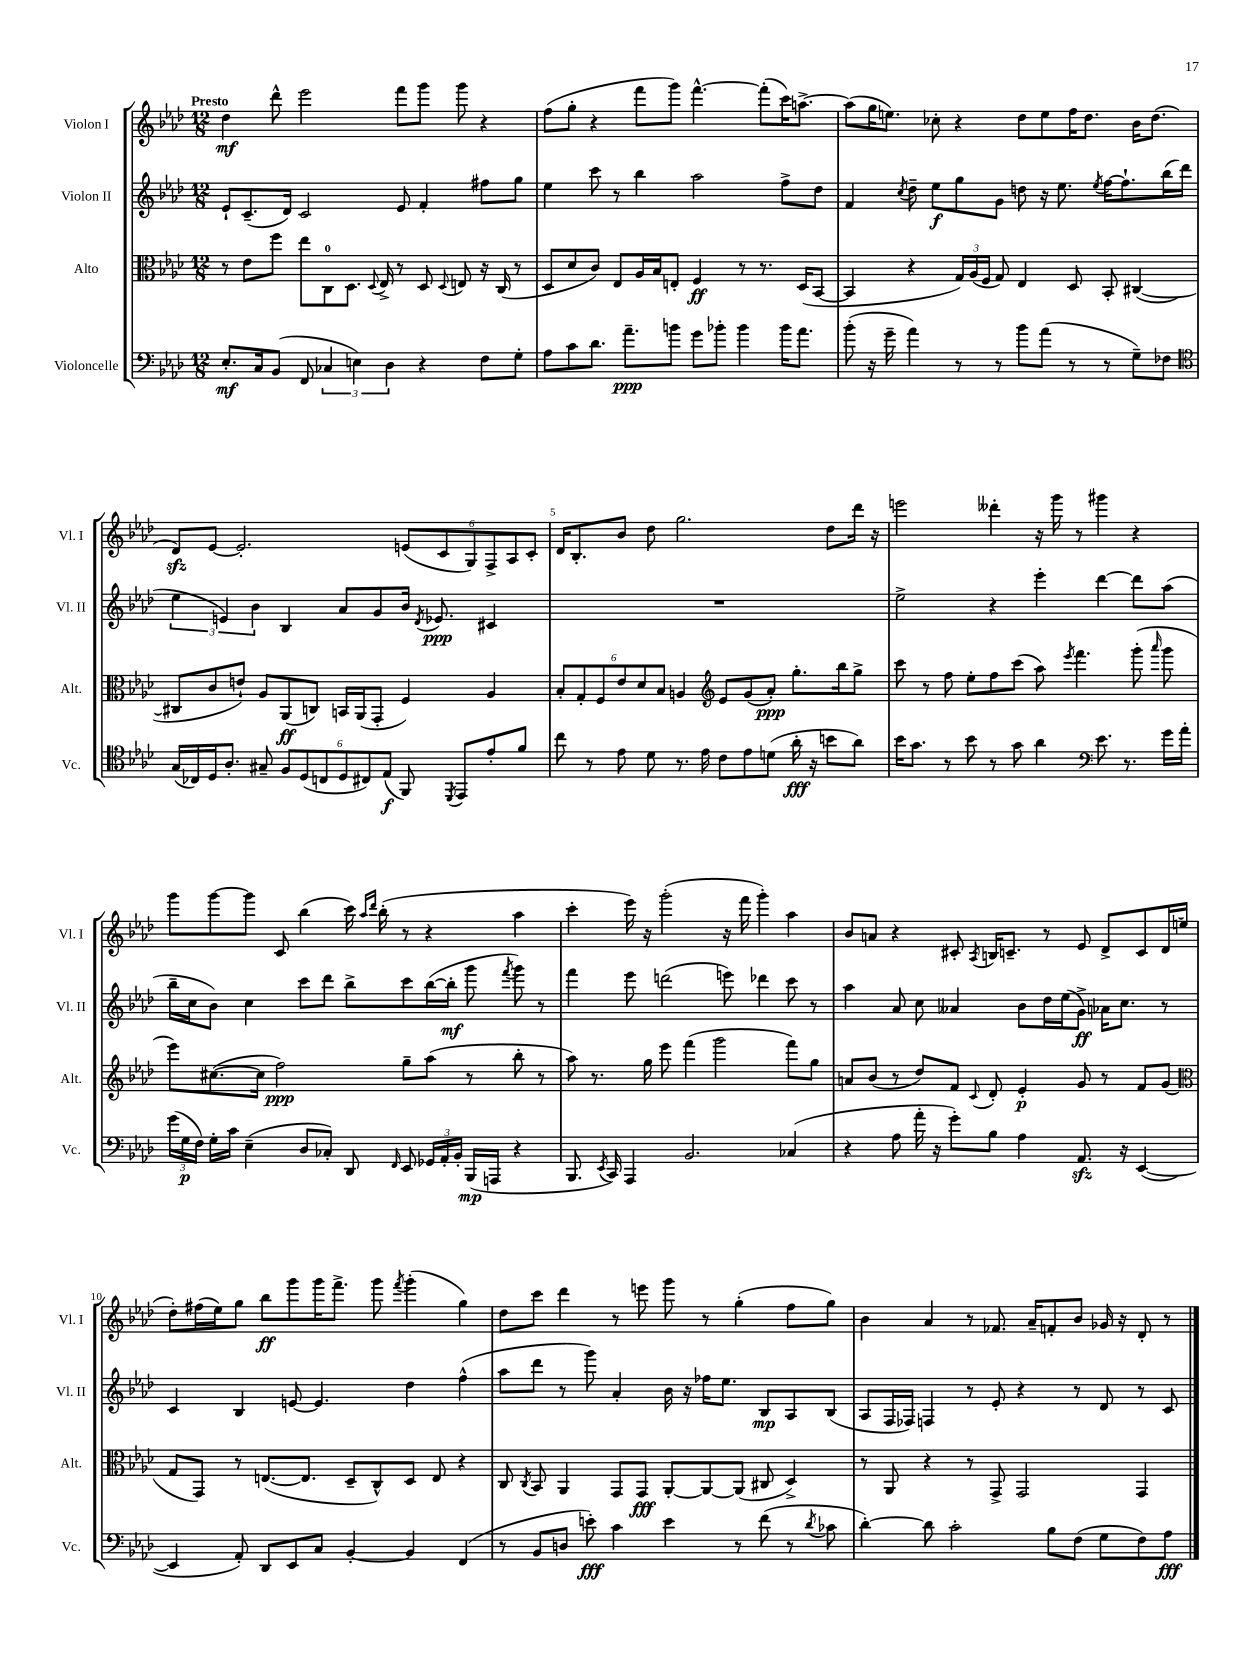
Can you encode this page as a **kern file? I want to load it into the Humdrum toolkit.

**kern	**dynam	**kern	**dynam	**kern	**dynam	**kern	**dynam
*part4	*part4	*part3	*part3	*part2	*part2	*part1	*part1
*staff4	*staff4	*staff3	*staff3	*staff2	*staff2	*staff1	*staff1
*I"Violoncelle	*	*I"Alto	*	*I"Violon II	*	*I"Violon I	*
*I'Vc.	*	*I'Alt.	*	*I'Vl. II	*	*I'Vl. I	*
*clefF4	*	*clefC3	*	*clefG2	*	*clefG2	*
*k[b-e-a-d-]	*	*k[b-e-a-d-]	*	*k[b-e-a-d-]	*	*k[b-e-a-d-]	*
*M12/8	*	*M12/8	*	*M12/8	*	*M12/8	*
=1	=1	=1	=1	=1	=1	=1	=1
!	!	!	!	!	!	!LO:TX:a:B:t=Presto	!
8.E-'/L	mf	8r	.	8e-`/L	.	4dd-\	mf
.	.	8e-\L	.	(8.c~/	.	.	.
16C/k	.	.	.	.	.	.	.
(8BB-/J	.	8ff\J	.	.	.	8ddd-^^\	.
.	.	.	.	16d-/Jk)	.	.	.
8FF/	.	8ee-\L	.	2c/	.	2eee-\	.
6C-X/	.	8C\	.	.	.	.	.
.	.	8.D-\J	.	.	.	.	.
6En\)	.	.	.	.	.	.	.
.	.	8qqD-/	.	.	.	.	.
.	.	16E-^/	.	.	.	.	.
6D-\	.	.	.	.	.	.	.
.	.	8r	.	8e-/	.	8fff\L	.
4r	.	8D-/	.	4f'/	.	8ggg\J	.
.	.	8qqD-/	.	.	.	.	.
.	.	8En/	.	.	.	8ggg\	.
8F\L	.	16r	.	8ff#X\L	.	4r	.
.	.	(16C/	.	.	.	.	.
8G'\J	.	8r	.	8gg\J	.	.	.
=2	=2	=2	=2	=2	=2	=2	=2
8A-\L	.	8D-/L	.	4ee-\	.	(8ff\L	.
8c\	.	8d-/	.	.	.	8gg'\J	.
8.d-\J	.	8c/J)	.	8ccc\	.	4r	.
.	.	8E-/L	.	8r	.	.	.
8.a-~\L	ppp	.	.	.	.	.	.
.	.	16A-/L	.	4bb-\	.	8fff\L	.
.	.	16B-/J	.	.	.	.	.
8bn\J	.	8En'/J	.	.	.	8ggg\J)	.
8g\L	.	4F/	ff	2aa-\	.	[4.fff^^\	.
8b-X'\J	.	.	.	.	.	.	.
4b-\	.	8r	.	.	.	.	.
.	.	8.r	.	.	.	(8fff'\L]	.
16b-\KL	.	.	.	8ff^\L	.	16ccc\K)	.
8.a-\J	.	(16D-/KL	.	.	.	[8.aan^\J	.
.	.	[8BB-/J	.	8dd-\J	.	.	.
=3	=3	=3	=3	=3	=3	=3	=3
(8b-'\	.	4BB-/]	.	4f/	.	(8aa\L]	.
16r	.	.	.	.	.	16gg\K	.
16g~\	.	.	.	.	.	8.een\J)	.
.	.	.	.	8qcc/	.	.	.
4a-\)	.	4r	.	8dd-~\	.	.	.
.	.	.	.	8ee-\L	f	8cc-X'\	.
8r	.	24G/LL)	.	8gg\	.	4r	.
.	.	(24A-/	.	.	.	.	.
.	.	24F/JJ	.	.	.	.	.
8r	.	8G/)	.	8g\J	.	.	.
8b-\L	.	4E-/	.	8ddn\	.	8dd-\L	.
(8a-\J	.	.	.	16r	.	8ee\	.
.	.	.	.	8.ee-\	.	.	.
8r	.	8D-/	.	.	.	16ff\K	.
.	.	.	.	.	.	8.dd-\J	.
.	.	.	.	8qee-/	.	.	.
8r	.	8BB-'/	.	[16ff\KL	.	.	.
.	.	.	.	8.ff`\]	.	.	.
8G~\L)	.	([4C#X/	.	.	.	16b-\KL	.
.	.	.	.	.	.	(8.dd-\J	.
8F-X\J	.	.	.	(16bb-\L	.	.	.
.	.	.	.	16ddd-\JJ	.	.	.
!!LO:LB:g=z
=4	=4	=4	=4	=4	=4	=4	=4
*clefC4	*	*	*	*	*	*	*
(16G/LL	.	8C#X/L]	.	6ee-\	.	8d-zz/L)	.
16C-X/)	.	.	.	.	.	.	.
16D-/J	.	8c/	.	.	.	[8e-/J	.
.	.	.	.	6en/)	.	.	.
8.A-'/J	.	.	.	.	.	.	.
.	.	8en`/J)	.	.	.	2.e-'/]	.
.	.	.	.	6b-\	.	.	.
8G#X~/	.	8A-/L	.	.	.	.	.
12F/L	.	(8AA-/	ff	4B-/	.	.	.
(12D-/	.	.	.	.	.	.	.
.	.	8Cn/J)	.	.	.	.	.
12Cn/	.	.	.	.	.	.	.
12D-/	.	16BBn/LL	.	8a-/L	.	.	.
.	.	(16AA-/J	.	.	.	.	.
12C#X/)	.	.	.	.	.	.	.
.	.	8GG'/J	.	8g/	.	.	.
(12E-/J	f	.	.	.	.	.	.
8FF/)	.	4F/)	.	16b-/Jk	.	(12en/L	.
.	.	.	.	8qd-/	.	.	.
.	.	.	.	8.e-X/	ppp	.	.
.	.	.	.	.	.	12c/	.
8qDD-/	.	.	.	.	.	.	.
8EE-/L	.	.	.	.	.	.	.
.	.	.	.	.	.	12G/)	.
8e-'/	.	4A-/	.	4c#X/	.	12F^/	.
.	.	.	.	.	.	12A-/	.
8f/J	.	.	.	.	.	.	.
.	.	.	.	.	.	12c'/J	.
=5	=5	=5	=5	=5	=5	=5	=5
8cc\	.	12B-'/L	.	1.r	.	16d-/KL	.
.	.	.	.	.	.	8.B-'/	.
.	.	12G'/	.	.	.	.	.
8r	.	.	.	.	.	.	.
.	.	12F/	.	.	.	.	.
8e-\	.	12e-/	.	.	.	8b-/J	.
.	.	12d-/	.	.	.	.	.
8d-\	.	.	.	.	.	8dd-\	.
.	.	12B-/J	.	.	.	.	.
8.r	.	4An/	.	.	.	2.gg\	.
16e-\	.	.	.	.	.	.	.
*	*	*clefG2	*	*	*	*	*
8c\L	.	8e-/L	.	.	.	.	.
8e-\	.	(8g/	.	.	.	.	.
(8dn\J	.	8a-'/J)	ppp	.	.	.	.
16a-'\	fff	8.gg'\L	.	.	.	.	.
16r	.	.	.	.	.	.	.
8bn\L	.	.	.	.	.	8dd-\L	.
.	.	16bb-\k	.	.	.	.	.
8a-\J)	.	8gg^\J	.	.	.	16ddd-\Jk	.
.	.	.	.	.	.	16r	.
=6	=6	=6	=6	=6	=6	=6	=6
16b-\KL	.	8ccc\	.	2ee-^\	.	2eeen\	.
8.g\J	.	.	.	.	.	.	.
.	.	8r	.	.	.	.	.
8r	.	8ff\	.	.	.	.	.
8b-\	.	8ee-'\L	.	.	.	.	.
8r	.	8ff\	.	4r	.	4ddd--X'\	.
8g\	.	(8ccc\J	.	.	.	.	.
4a-\	.	8aa-\)	.	4eee-'\	.	16r	.
.	.	.	.	.	.	16ggg\	.
.	.	8qeee-/	.	.	.	.	.
.	.	4.fff\	.	.	.	8r	.
*clefF4	*	*	*	*	*	*	*
8.e-\	.	.	.	[4ddd-\	.	4ggg#X\	.
8.r	.	.	.	.	.	.	.
.	.	(8ggg'\	.	8ddd-\L]	.	4r	.
.	.	16qqaaa-/	.	.	.	.	.
16g\LL	.	8ggg\	.	(8aa-\J	.	.	.
16a-'\JJ	.	.	.	.	.	.	.
!!LO:LB:g=z
=7	=7	=7	=7	=7	=7	=7	=7
(24g\LL	.	8eee-\L)	.	16bb-~\LL	.	8ggg\L	.
24G\	p	.	.	.	.	.	.
.	.	.	.	16cc\J	.	.	.
24F\JJ)	.	.	.	.	.	.	.
16G'\LL	.	([8.cc#X\	.	8b-\J)	.	[8ggg\	.
16c\JJ	.	.	.	.	.	.	.
(4E-~\	.	.	.	4cc\	.	8ggg\J]	.
.	.	16cc#\Jk]	.	.	.	.	.
.	.	2ff\)	ppp	.	.	8c/	.
8D-/L	.	.	.	8ccc\L	.	(4bb-\	.
8C-X'/J)	.	.	.	8ddd-\J	.	.	.
8DD-/	.	.	.	8bb-^\L	.	16ccc\)	.
.	.	.	.	.	.	16qqaa-/LL	.
.	.	.	.	.	.	16qqddd-/JJ	.
.	.	.	.	.	.	(16bb-'\	.
16qqFF/	.	.	.	.	.	.	.
8EE-/	.	8gg~\L	.	8ccc\	.	8r	.
24GG-X/LL	.	(8aa-\J	.	([16bb-\L	.	4r	.
24AA-'/	.	.	.	.	.	.	.
.	.	.	.	16bb-'\JJ]	mf	.	.
24BB-'/JJ	.	.	.	.	.	.	.
(16BBB-/LL	mp	8r	.	8ggg\	.	.	.
16AAAn/JJ	.	.	.	.	.	.	.
.	.	.	.	8qfff/	.	.	.
4r	.	8bb-'\	.	8ggg\)	.	4aa-\	.
.	.	8r	.	8r	.	.	.
=8	=8	=8	=8	=8	=8	=8	=8
8.BBB-/	.	8aa-\)	.	4fff\	.	4ccc'\	.
.	.	8.r	.	.	.	.	.
8qEE-/	.	.	.	.	.	.	.
16CC/)	.	.	.	.	.	.	.
4AAA-/	.	.	.	8eee-\	.	16eee-\)	.
.	.	16gg\	.	.	.	16r	.
.	.	8eee-\	.	(2dddn\	.	(2ggg'\	.
2.BB-/	.	(4fff\	.	.	.	.	.
.	.	2ggg\	.	.	.	.	.
.	.	.	.	8eeen\)	.	16r	.
.	.	.	.	.	.	16fff\	.
.	.	.	.	4ddd-X\	.	4ggg'\)	.
(4C-X/	.	8fff\L)	.	8ccc\	.	4aa-\	.
.	.	8gg\J	.	8r	.	.	.
=9	=9	=9	=9	=9	=9	=9	=9
4r	.	8an/L	.	4aa-\	.	8b-/L	.
.	.	(8b-/J	.	.	.	8an/J	.
8A-\	.	8r	.	8a-/	.	4r	.
16a-'\	.	8dd-/L)	.	8cc\	.	.	.
16r	.	.	.	.	.	.	.
8g'\L)	.	8f/J	.	4a--X/	.	8c#X'/	.
.	.	8qqc/	.	.	.	8qA-/	.
8B-\J	.	8d-'/	.	.	.	16Bn/KL	.
.	.	.	.	.	.	8.cn~/J	.
4A-\	.	4e-'/	p	8b-\L	.	.	.
.	.	.	.	16dd-\L	.	8r	.
.	.	.	.	(16ee-\J	.	.	.
8.AA-zz/	.	8g/	.	8g^\J)	ff	8e-/	.
.	.	8r	.	16a-X\KL	.	8d-^/L	.
16r	.	.	.	8.cc\J	.	.	.
([4EE-/	.	8f/L	.	.	.	8c/	.
.	.	(8g/J	.	8r	.	16d-/L	.
.	.	.	.	.	.	(16een/JJ	.
!!LO:LB:g=z
=10	=10	=10	=10	=10	=10	=10	=10
*	*	*clefC3	*	*	*	*	*
4EE-/]	.	8G/L	.	4c/	.	8dd-'\L)	.
.	.	8GG/J)	.	.	.	(16ff#X\L	.
.	.	.	.	.	.	16ee-\J)	.
8AA-'/)	.	8r	.	4B-/	.	8gg\J	.
8DD-/L	.	([8.En/L	.	.	.	8bb-\L	ff
8EE-/	.	.	.	[8en/	.	8ggg\	.
.	.	8.E/J]	.	.	.	.	.
8C/J	.	.	.	4.e/]	.	16ggg\K	.
.	.	.	.	.	.	8.fff^\J	.
[4BB-'/	.	8D-~/L	.	.	.	.	.
.	.	8C^^/)	.	.	.	8ggg\	.
.	.	.	.	.	.	8qfff/	.
4BB-/]	.	8D-/J	.	4dd-\	.	(4ggg'\	.
.	.	8E/	.	.	.	.	.
(4FF/	.	4r	.	(4ff^^\	.	4gg\)	.
=11	=11	=11	=11	=11	=11	=11	=11
8r	.	8C/	.	8aa-\L	.	8dd-\L	.
.	.	8qC/	.	.	.	.	.
8BB-/L	.	8BB-/	.	8ddd-\J	.	8ccc\J	.
8Dn/J	.	4AA-/	.	8r	.	4ddd-\	.
8en'\)	fff	.	.	8ggg\)	.	.	.
4c\	.	8GG/L	.	4a-'/	.	8r	.
.	.	8GG/J	fff	.	.	8eeen\	.
4e\	.	[8AA-'/L	.	16b-\	.	8ggg\	.
.	.	.	.	16r	.	.	.
.	.	8AA-/_	.	16ff-X\KL	.	8r	.
.	.	.	.	8.ee-\J	.	.	.
8r	.	(8AA-/J]	.	.	.	(4gg'\	.
(8f\	.	8C#X/	.	8B-/L	mp	.	.
8r	.	4D-^/)	.	8A-/	.	8ff\L	.
8qd-/	.	.	.	.	.	.	.
8c-X\	.	.	.	(8B-/J	.	8gg\J)	.
=12	=12	=12	=12	=12	=12	=12	=12
[4d-'\)	.	8r	.	8A-/L	.	4b-\	.
.	.	8AA-/	.	16F/L	.	.	.
.	.	.	.	16F-X/JJ)	.	.	.
8d-\]	.	4r	.	4Fn/	.	4a-/	.
2c'\	.	.	.	.	.	.	.
.	.	8r	.	8r	.	8r	.
.	.	8GG^/	.	8e-'/	.	8.f-X/	.
.	.	2GG/	.	4r	.	.	.
.	.	.	.	.	.	16a-~/KL	.
8B-\L	.	.	.	.	.	8fn'/	.
(8F\J	.	.	.	8r	.	8b-/J	.
8G\L	.	.	.	8d-/	.	16g-X/	.
.	.	.	.	.	.	16r	.
8F\)	.	4GG/	.	8r	.	8d-'/	.
8A-\J	fff	.	.	8c/	.	8r	.
==	==	==	==	==	==	==	==
*-	*-	*-	*-	*-	*-	*-	*-
